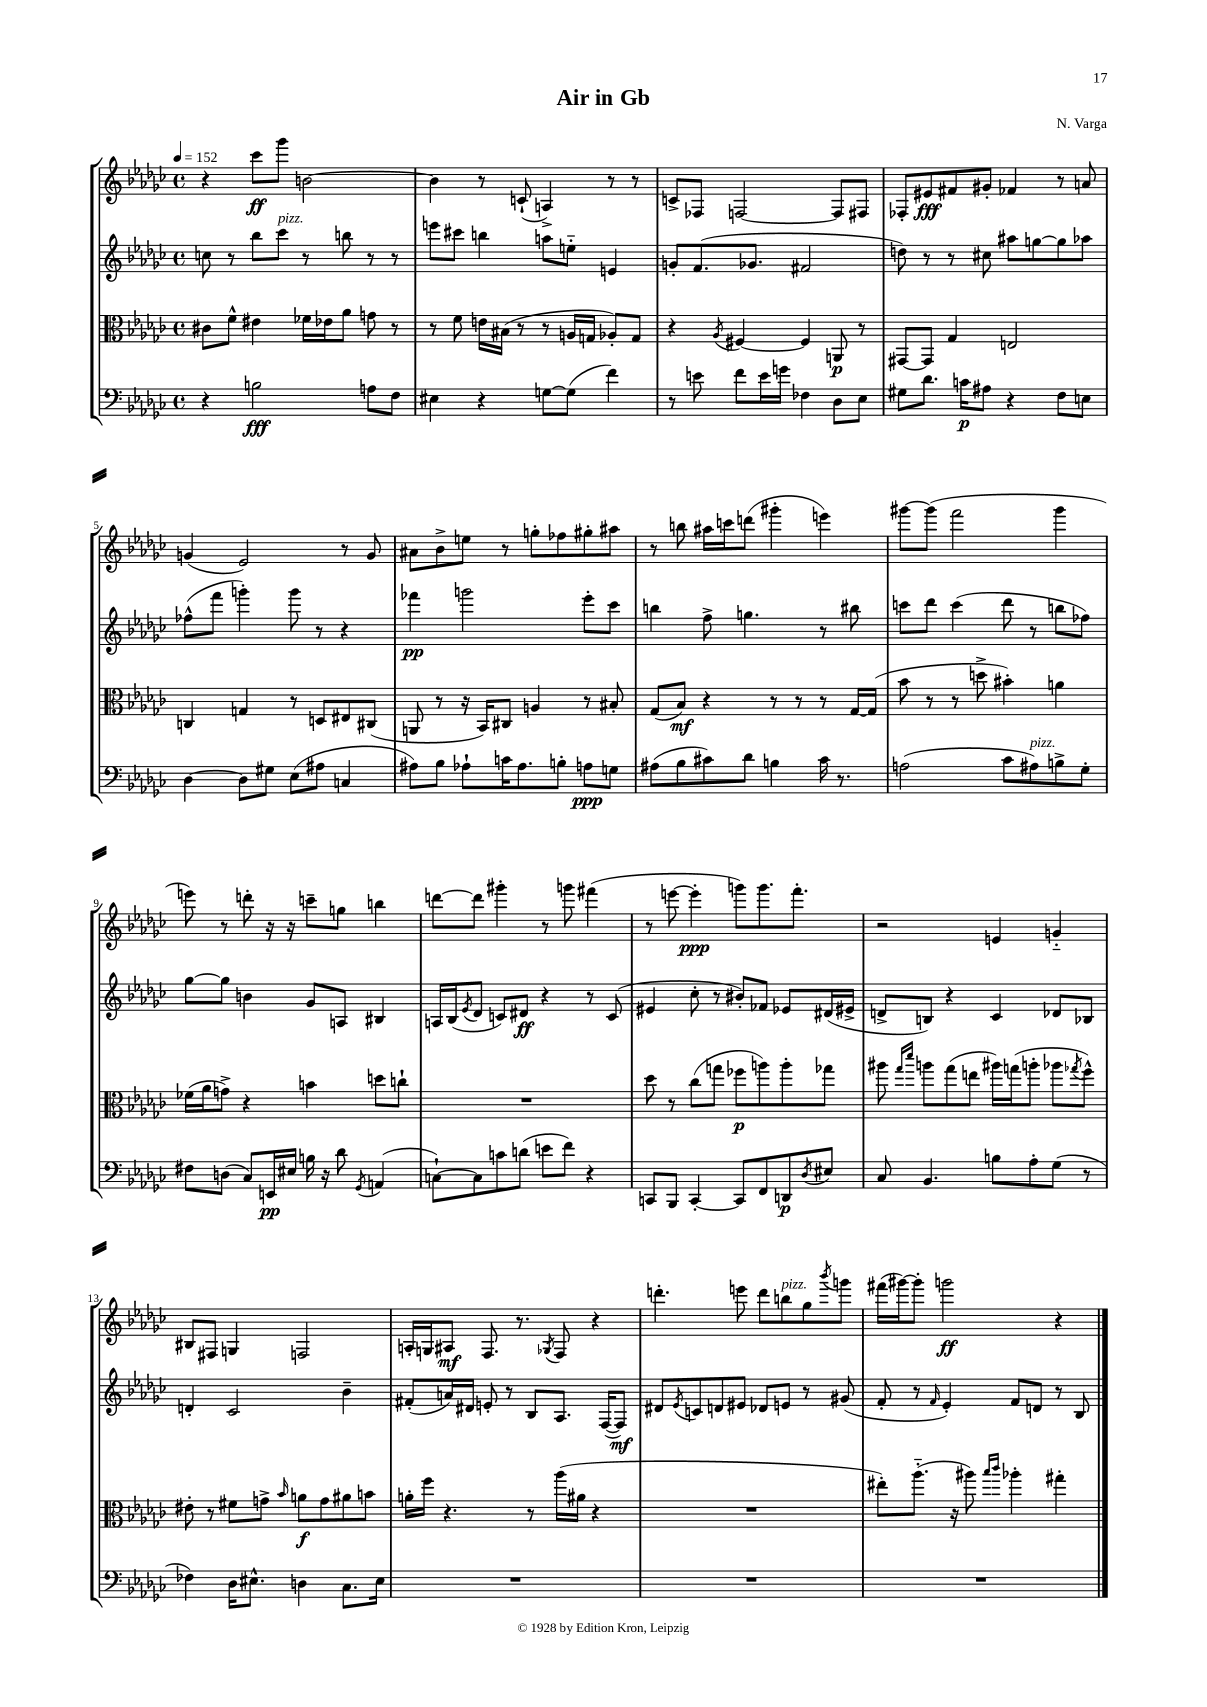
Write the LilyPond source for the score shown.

\header { title = "Air in Gb" composer = "N. Varga" }
<<
\new StaffGroup <<
\new Staff = "s0" {
    \clef treble \key ges \major \defaultTimeSignature \time 4/4 \tempo 4 = 152
    r4 ces'''8\ff ges'''8 b'2~ |
    b'4 r8 c'8-!( a4->) r8 r8 |
    c'8-> fes8 f2~ f8 fis8 |
    fes8-. eis'8\fff fis'8 gis'8-. fes'4 r8 a'8 |
    g'4( ees'2) r8 g'8 |
    ais'8 bes'8-> e''8 r8 g''8-. fes''8 gis''8-. ais''8 |
    r8 b''8 ais''16 c'''16 d'''8( gis'''4-. e'''4) |
    gis'''8~ gis'''8( f'''2 gis'''4 |
    e'''8) r8 d'''8-. r16 r16 c'''8-- g''8 b''4 |
    d'''8~ d'''8 gis'''4-. r8 g'''8 fis'''4( |
    r8 e'''8~ e'''4-.\ppp g'''8) g'''8. f'''8.-. |
    r2 e'4 g'4-_ |
    bis8 fis8 g4 f2 |
    a16-. g16 ais8\mf f8. r8. \acciaccatura { ges8 } f8 r4 |
    d'''4.-. e'''8 d'''8 b''8^\markup { \italic "pizz." } ges''8 \acciaccatura { bes'''8 } g'''8 |
    fis'''16( gis'''16~) gis'''8-. g'''2\ff r4 \bar "|." |
}
\new Staff = "s1" {
    \clef treble \key ges \major \defaultTimeSignature \time 4/4
    c''8 r8 bes''8 ces'''8^\markup { \italic "pizz." } r8 b''8 r8 r8 |
    e'''8 cis'''8 b''4 a''8 e''8-_ e'4 |
    g'8-. f'8.( ges'8. fis'2 |
    d''8) r8 r8 cis''8 ais''8 g''8~ g''8 aes''8 |
    fes''8-^( f'''8 g'''4-.) g'''8 r8 r4 |
    fes'''4\pp g'''2 ees'''8-. ces'''8 |
    b''4 f''8-> g''4. r8 bis''8 |
    c'''8 des'''8 c'''4( des'''8 r8 b''8 fes''8) |
    ges''8~ ges''8 b'4 ges'8 a8 bis4 |
    a16 bes16( \acciaccatura { ees'8 } des'8 c'8) dis'8\ff r4 r8 c'8( |
    eis'4 ces''8-. r8 bis'8-.) fes'8 ees'8 dis'16( eis'16-> |
    d'8-> b8) r4 ces'4 des'8 bes8 |
    d'4-. ces'2 bes'4-- |
    fis'8-.( a'16) dis'16 e'8-. r8 bes8 aes8. f16~( f8\mf) |
    dis'8 \acciaccatura { ees'8 } c'8 d'8 eis'8 des'8 e'8 r8 gis'8( |
    f'8-. r8 \grace { f'16 } ees'4-.) f'8 d'8 r8 bes8 \bar "|." |
}
\new Staff = "s2" {
    \clef alto \key ges \major \defaultTimeSignature \time 4/4
    cis'8 f'8-^ eis'4 fes'16 ees'16 aes'8 g'8 r8 |
    r8 f'8 e'16 bis16( r8 r8 a16 g16 aes8-.) g8 |
    r4 \acciaccatura { aes8 } fis4~ fis4 a,8\p r8 |
    gis,8~ gis,8 ges4 e2 |
    c4 g4 r8 d8 eis8 cis8( |
    a,8 r8 r16 bes,16) cis8 a4 r8 bis8-. |
    ges8( bes8\mf) r4 r8 r8 r8 ges16~ ges16( |
    bes'8 r8 r8 d''8-> bis'4-.) a'4 |
    fes'16( aes'16 g'8->) r4 b'4 d''8 c''8-! |
    R1 |
    des''8 r8 ces''8( g''8 fes''8\p a''8) a''8-. ges''8 |
    ais''8 \grace { ges''16 des'''16 } a''8 ges''8( e''8 ais''16) g''16( a''8-. aes''8 \acciaccatura { ges''8 } f''8-^) |
    eis'8-. r8 fis'8 g'8-> \grace { bes'16 } a'8\f g'8 ais'8 b'8 |
    a'16-. f''16 r4. r8 aes''16( ais'16 r4 |
    R1 |
    eis''8-.) aes''8.-_( r16 ais''8) \grace { bes''16 ces'''16 } aes''4-. gis''4-. \bar "|." |
}
\new Staff = "s3" {
    \clef bass \key ges \major \defaultTimeSignature \time 4/4
    r4 b2\fff a8 f8 |
    eis4 r4 g8~ g8( f'4) |
    r8 e'8 f'8 e'16 g'16 fes4 des8 ees8 |
    gis8 des'8. c'16\p ais8 r4 f8 e8 |
    des4~ des8 gis8 ees8( ais8 c4 |
    ais8) bes8 aes8-! c'16 aes8. b8-. a8\ppp g8 |
    ais8( bes8 cis'8) des'8 b4 cis'16 r8. |
    a2( ces'8 ais8^\markup { \italic "pizz." }) b8-> ges8-. |
    fis8 d8( ces8) e,16\pp eis16 b16 r16 des'8 \acciaccatura { ges,8 } a,4( |
    c8~-!) c8 c'8 d'8( e'8 f'8) r4 |
    c,8 bes,,8 c,4~-. c,8 f,8 d,8\p \acciaccatura { des8 } eis8 |
    ces8 bes,4. b8 aes8-. ges8( r8 |
    fes4) des16 eis8.-^ d4 ces8. eis16 |
    R1 |
    R1 |
    R1 \bar "|." |
}
>>
>>
